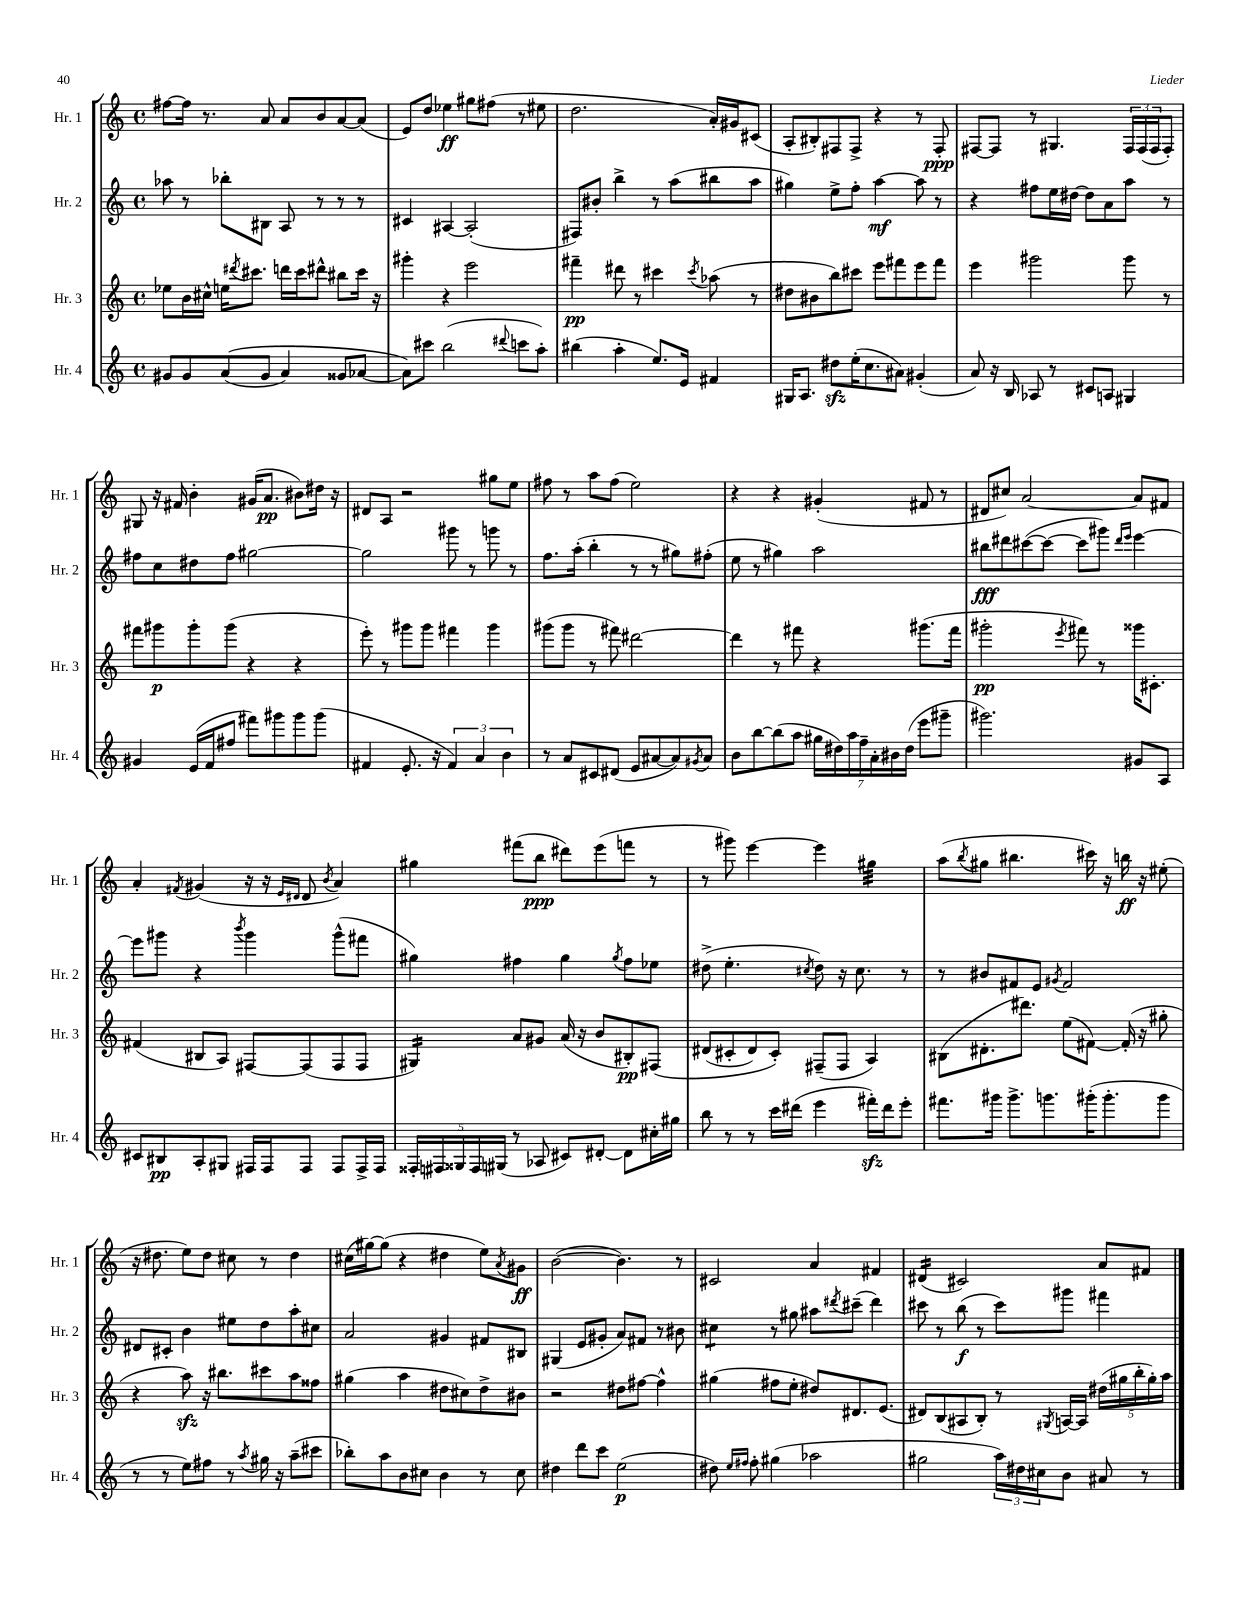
<<
\new StaffGroup <<
\new Staff = "s0" \with { instrumentName = "Hr. 1" shortInstrumentName = "Hr. 1" } {
    \clef treble \key c \major \defaultTimeSignature \time 4/4
    fis''8~ fis''16 r8. a'8 a'8 b'8 a'8~ a'8( |
    e'8) d''8 ees''4\ff gis''8 fis''8( r8 eis''8 |
    d''2. a'16-.) gis'16 cis'8( |
    a8-. bis8-.) fis8 fis8-> r4 r8 fis8-.\ppp |
    fis8~ fis8 r8 gis4. \tuplet 3/2 { fis16 fis16( fis16 } fis8-.) |
    gis8 r16 fis'16 b'4-. gis'16( a'8.\pp bis'8) dis''16 r16 |
    dis'8 a8 r2 gis''8 e''8 |
    fis''8 r8 a''8 fis''8( e''2) |
    r4 r4 gis'4-.( fis'8 r8 |
    dis'8 cis''8) a'2~ a'8 fis'8 |
    a'4-. \acciaccatura { fis'8 } gis'4( r16 r16 \grace { e'16 dis'16 } dis'8 \acciaccatura { b'8 } a'4) |
    gis''4 fis'''8( b''8\ppp dis'''8) e'''8( f'''8 r8 |
    r8 gis'''8) e'''4~ e'''4 gis''4:32 |
    a''8( \acciaccatura { b''8 } gis''8 bis''4. cis'''16) r16 b''16\ff r16 eis''8-.( |
    r16 dis''8. e''8) dis''8 cis''8 r8 dis''4 |
    cis''16( gis''16~) gis''8( r4 dis''4 e''8) \acciaccatura { a'8 } gis'8\ff |
    b'2~( b'4.) r8 |
    cis'2 a'4 fis'4 |
    dis'4:16( cis'2) a'8 fis'8 \bar "|." |
}
\new Staff = "s1" \with { instrumentName = "Hr. 2" shortInstrumentName = "Hr. 2" } {
    \clef treble \key c \major \defaultTimeSignature \time 4/4
    aes''8 r8 bes''8-. bis8 a8 r8 r8 r8 |
    cis'4 ais4~ ais2-.( |
    fis8) bis'8-. b''4-> r8 a''8( bis''8 a''8 |
    gis''4) e''8-> f''8-. a''4~\mf a''8 r8 |
    r4 fis''8 e''16 dis''16~ dis''8 a'8 a''8 r8 |
    fis''8 c''8 dis''8 fis''8 gis''2~ |
    gis''2 gis'''8 r8 g'''8 r8 |
    f''8. a''16-.( b''4-. r8 r8 gis''8) fis''8-.( |
    e''8 r8 gis''4) a''2 |
    bis''8\fff dis'''8 cis'''8~( cis'''8~ cis'''8 gis'''8) \grace { dis'''16 e'''16 } e'''4~ |
    e'''8 gis'''8 r4 \acciaccatura { b'''8 } gis'''4 gis'''8-^( fis'''8 |
    gis''4) fis''4 gis''4 \acciaccatura { gis''8 } fis''8 ees''8 |
    dis''8->( e''4.-. \acciaccatura { cis''8 } dis''8) r16 cis''8. r8 |
    r8 bis'8 fis'8 e'8 \acciaccatura { gis'8 } fis'2 |
    dis'8 cis'8-. b'4 eis''8 d''8 a''8-. cis''8 |
    a'2 gis'4 fis'8 bis8 |
    gis4( e'8 gis'8-. a'8) fis'8 r8 bis'8 |
    cis''4:8 r8 gis''8 ais''8 \acciaccatura { dis'''8 } cis'''8--( dis'''4) |
    cis'''8 r8 b''8\f( r8 cis'''8) gis'''8 fis'''4 \bar "|." |
}
\new Staff = "s2" \with { instrumentName = "Hr. 3" shortInstrumentName = "Hr. 3" } {
    \clef treble \key c \major \defaultTimeSignature \time 4/4
    ees''8 b'16 cis''16-^ e''16 \acciaccatura { dis'''8 } cis'''8. d'''16 cis'''16 dis'''8-^ bis''8 cis'''16 r16 |
    gis'''4-. r4 e'''2 |
    fis'''4--\pp dis'''8 r8 cis'''4 \acciaccatura { cis'''8 } aes''8( r8 |
    dis''8 bis'8 b''8) cis'''8 e'''8 fis'''8 e'''8 fis'''8 |
    e'''4 gis'''2 gis'''8 r8 |
    fis'''8 gis'''8\p gis'''8-. gis'''8( r4 r4 |
    e'''8-.) r8 gis'''8 gis'''8 fis'''4 gis'''4 |
    gis'''8( gis'''8 r8 fis'''8) dis'''2~ |
    dis'''4 r8 fis'''8 r4 gis'''8.( fis'''16 |
    gis'''2-.\pp \acciaccatura { e'''8 } fis'''8) r8 gisis'''16 cis'8.-. |
    fis'4( bis8 a8) fis8~ fis8( fis8 fis8 |
    gis4:16) a'8 gis'8 a'16( r16 b'8 bis8-.\pp) fis8\( |
    dis'8( cis'8-. dis'8) cis'8-.\) fis8--( fis8 a4) |
    bis8( dis'8.-. dis'''8.) e''8( fis'8~) fis'16-.( r16 gis''8-. |
    r4 a''8\sfz) r16 bis''8. cis'''8 a''8 fisis''8 |
    gis''4( a''4 dis''8 cis''8) dis''8-> bis'8 |
    r2 dis''8 fis''8~ fis''4-^ |
    gis''4( fis''8 e''8-. dis''8) dis'8. e'8.( |
    dis'8) b8( ais8 b8-.) r8 \acciaccatura { gis8 } a16~ a16 \tuplet 5/4 { dis''16( gis''16 b''16-. gis''16-.) a''16 } \bar "|." |
}
\new Staff = "s3" \with { instrumentName = "Hr. 4" shortInstrumentName = "Hr. 4" } {
    \clef treble \key c \major \defaultTimeSignature \time 4/4
    gis'8 gis'8 a'8(\( gis'8 a'4) gisis'8 aes'8~ |
    aes'8\) cis'''8 b''2( \appoggiatura { dis'''8 } c'''8 a''8-.) |
    bis''4( a''4-. e''8.) e'16 fis'4 |
    gis16 a8. dis''8\sfz e''16-.( c''8. ais'8) gis'4-.( |
    a'8) r16 b16 aes8 r8 cis'8 a8 gis4 |
    gis'4 e'16( f'16 fis''8 fis'''8) gis'''8 gis'''8 gis'''8( |
    fis'4 e'8.-. r16 \tuplet 3/2 { fis'4) a'4 b'4 } |
    r8 a'8 cis'8 dis'8( e'8 ais'8~ ais'8) \acciaccatura { gis'8 } ais'8 |
    b'8 b''8~ b''8( a''8 \tuplet 7/4 { gis''16 dis''16) a''16 f''16-- a'16-. bis'16 dis''16( } e'''8 gis'''8-- |
    gis'''2.) gis'8 a8 |
    cis'8 bis8\pp a8-. gis8 fis16 fis16 fis8 fis8 fis16-> fis16 |
    \tuplet 5/4 { fisis16-. fis16 gisis16 fis16 gis16( } r8 aes8 cis'8) dis'8~-. dis'8 cis''16-. gis''16 |
    b''8 r8 r8 c'''16 dis'''16( e'''4 fis'''16-.\sfz) dis'''16 e'''8-. |
    fis'''8. gis'''16 gis'''8.-> g'''8. gis'''16-.( gis'''8.-. gis'''8 |
    r8 r8 e''8) fis''8 r8 \acciaccatura { a''8 } gis''16 r16 a''8--( cis'''8 |
    bes''8-.) a''8 b'8 cis''8 b'4 r8 cis''8 |
    dis''4 d'''8 c'''8 e''2\p( |
    dis''8) \grace { e''16 fis''16 } fis''8-. gis''4( aes''2 |
    gis''2 \tuplet 3/2 { a''16) dis''16 cis''16 } b'8 ais'8 r8 \bar "|." |
}
>>
>>
\layout { \context { \Score \remove "Bar_number_engraver" } }
